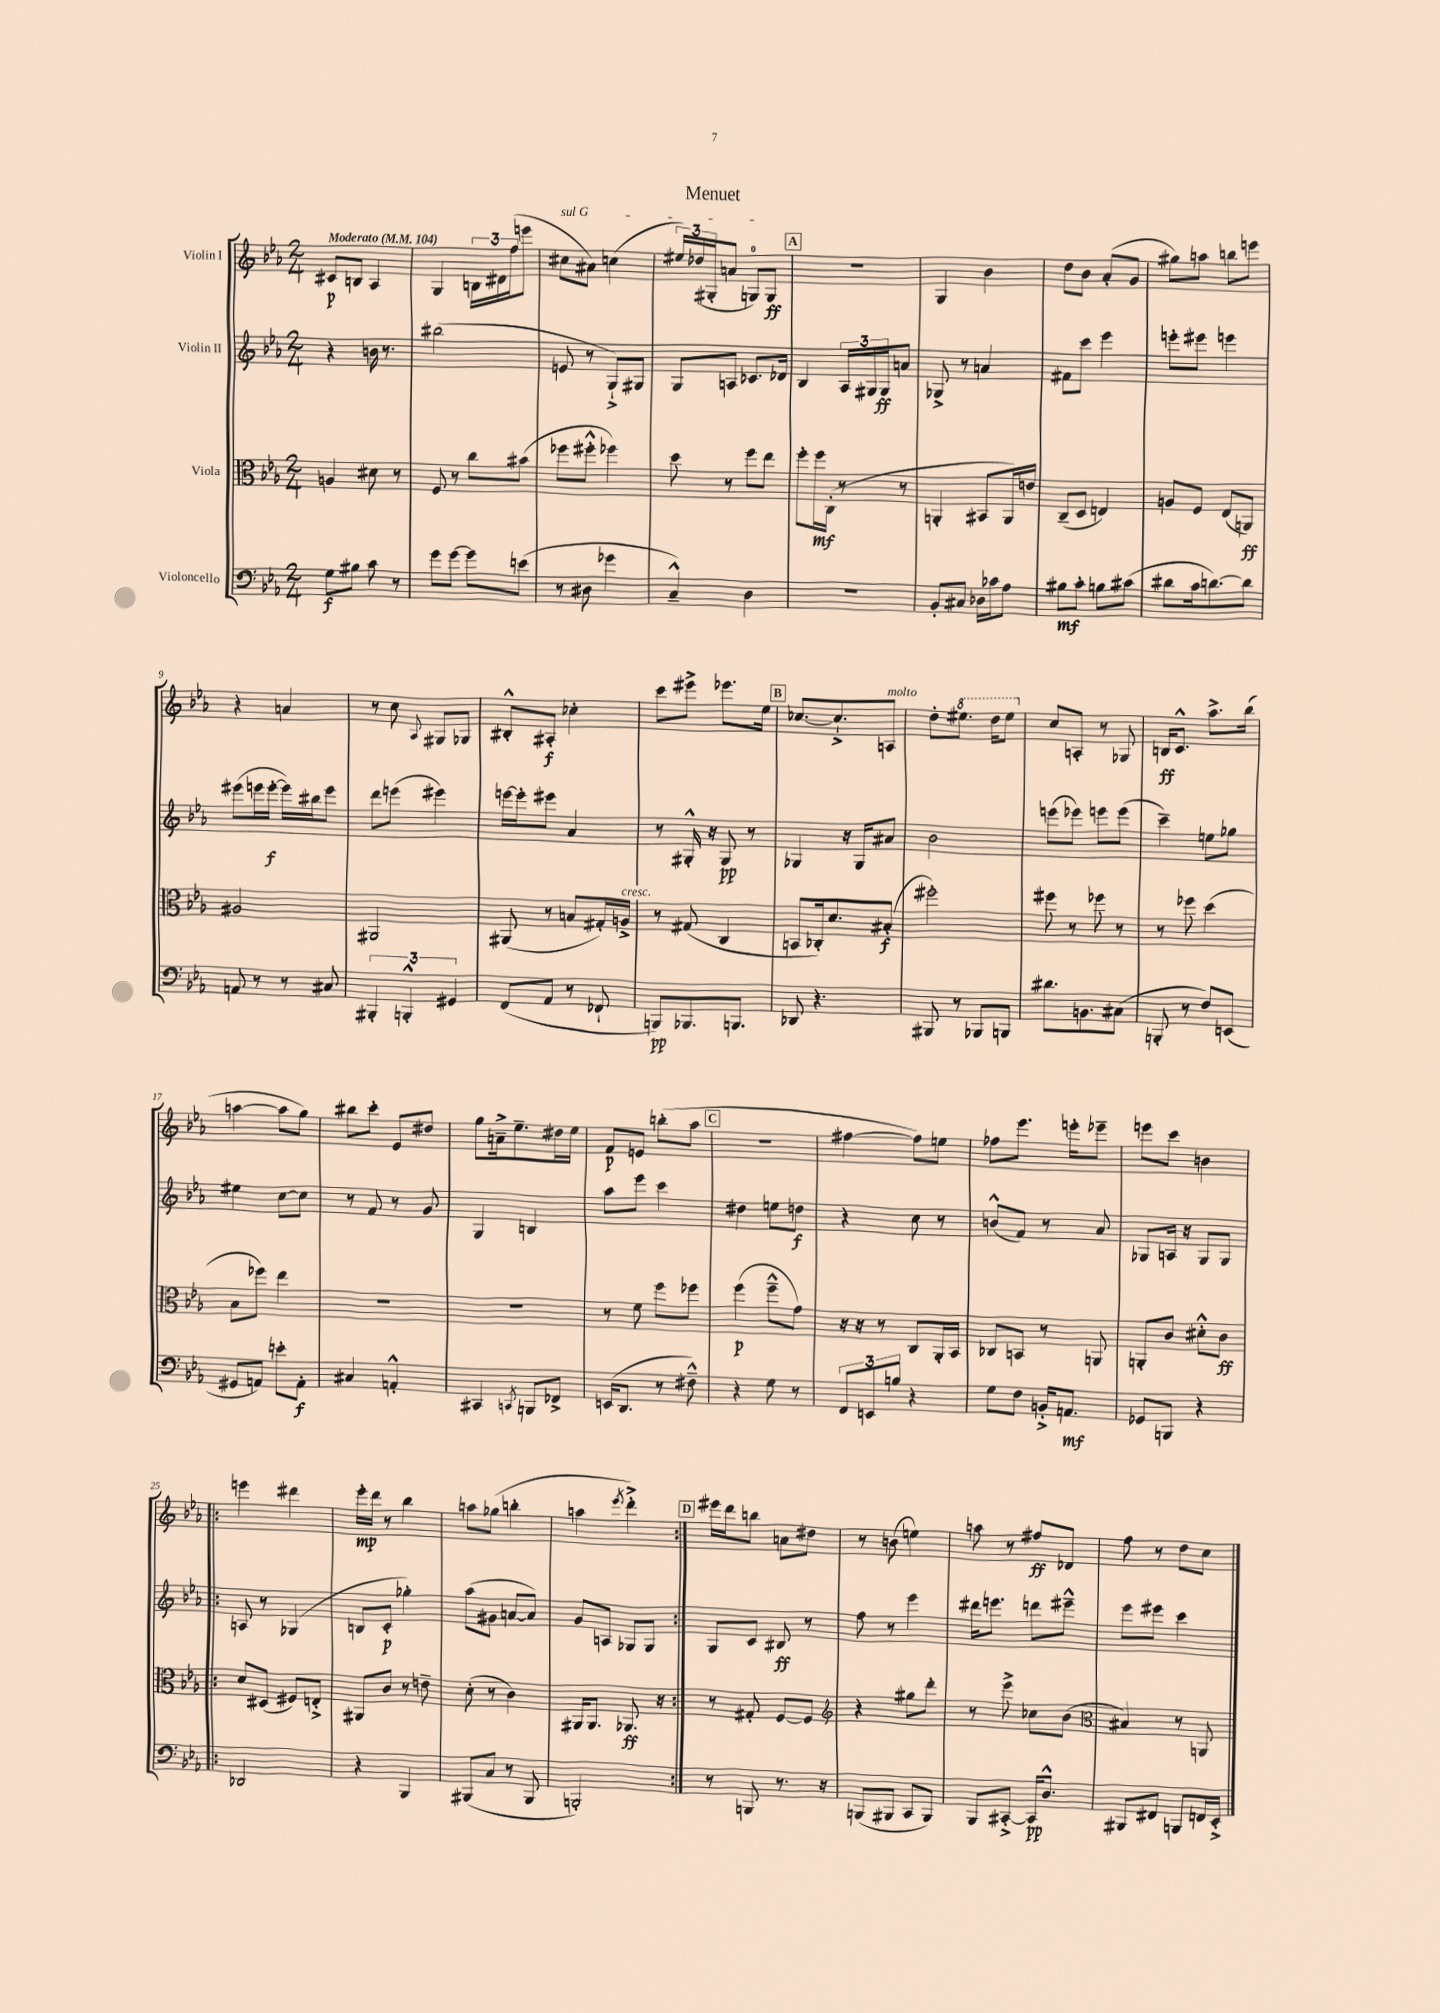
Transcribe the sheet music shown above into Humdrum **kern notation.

**kern	**kern	**kern	**kern
*staff4	*staff3	*staff2	*staff1
*clefF4	*clefC3	*clefG2	*clefG2
*k[b-e-a-]	*k[b-e-a-]	*k[b-e-a-]	*k[b-e-a-]
*M2/4	*M2/4	*M2/4	*M2/4
*MM104	*MM104	*MM104	*MM104
8G	4A	4r	8c#
8B#	.	.	8B
8c	8d#	16b	4A-
.	.	8.r	.
8r	8r	.	.
=	=	=	=
8g	8F	(2bb#	4G
[8g	8r	.	.
8g]	8cc	.	24B
.	.	.	24d#
.	.	.	(24ff
(8e	(8b#	.	8eee
=	=	=	=
8r	8ff-	8e	8cc#
8D#	8ff#'^^	8r	8a#)
4g-	4ff-)	8G`^)	(4cc
.	.	8G#	.
=	=	=	=
4C~^^)	8dd	8G	24ee#)
.	.	.	(24dd-
.	.	.	24G#'
.	8r	8A	8a
4D	8ff	8.c-	8G)
.	8ee-	.	8G
.	.	16d-	.
=	=	=	=
2r	8ff'	4B-	2r
.	16ff	.	.
.	(16C'	.	.
.	8r	24A-	.
.	.	24G#	.
.	.	24G#	.
.	8r	8a	.
=	=	=	=
8BB-'	4AA'	8G-^	4G
8C#	.	8r	.
16D-	8BB#	4a	4b-
16c-	.	.	.
8A-	16AA)	.	.
.	16e	.	.
=	=	=	=
8B#	(8C~	8f#	8dd
8c'	8D	8ccc	8b-
8B	4E)	4eee-	(8a-'
(8c#	.	.	8g
=	=	=	=
8d#	8A	8eee'	8gg#)
16c	8F	8eee#	8aa
[8.d)	.	.	.
.	(8E-	4eee	8bb
8d]	8AA)	.	8eee
=	=	=	=
8AA	2A#	(8eee#	4r
8r	.	16eee	.
.	.	[16eee'	.
8r	.	16eee])	4a
.	.	16bb#	.
8C#	.	8eee	.
=	=	=	=
6BBB#'	2AA#	8ddd	8r
.	.	(8eee	8cc
6BBB'^^	.	.	.
.	.	.	8qqA-
.	.	4eee#)	8G#
6GG#	.	.	.
.	.	.	8G-
=	=	=	=
(8FF	(8AA#	[16eee	8B#'^^
.	.	16eee']	.
8AA-	8r	8eee#	8A#'
8r	8B	4a-	4cc-'
8FF-`	16G#')	.	.
.	16A^	.	.
=	=	=	=
8BBB)	8r	8r	8ccc
8.BBB-	(8G#	16G#'^^	8eee#^
.	.	16r	.
.	4C	8G#	8.eee-
8.BBB	.	.	.
.	.	8r	.
.	.	.	16ee-
=	=	=	=
8DD-	8BB	4G-	[8.cc-
4.r	16C-')	.	.
.	8.d	.	8.cc-`^]
.	.	16r	.
.	.	16G-	.
.	(8B#'	8a#	8A
=	=	=	=
8BBB#	2ff#')	2b-	8dd'
8r	.	.	8.eee#
8BBB-	.	.	.
.	.	.	16ddd
8BBB	.	.	8eee#
=	=	=	=
8.d#	8ff#	(8eee	8cc
.	8r	8eee-)	8A'
8.BB	.	.	.
.	8ff-	8eee	8r
(8C#	8r	(8eee	8G-
=	=	=	=
8BBB'	8r	4ccc~)	16B
.	.	.	8.c^^
8r	8ff-	.	.
8F)	(4dd	8ee	8.aa-^
(8EE	.	8gg-	.
.	.	.	(16bb-
=	=	=	=
8GG#	8B-	4ee#	[4aa
8AA)	8ff-)	.	.
8e'	4ee-	[8cc	8aa]
8AA'	.	8cc]	8gg)
=	=	=	=
4C#	2r	8r	8bb#
.	.	8f	8ccc'
4AA'^^	.	8r	8e-
.	.	8g	8dd#
=	=	=	=
4CC#	2r	4G	8gg
.	.	.	16a~^
.	.	.	8.ee-~
8qCC	.	.	.
8BBB	.	4B	.
8FF-^	.	.	16dd#
.	.	.	16ee-
=	=	=	=
(16EE	8r	8aa-	8f
8.DD	.	.	.
.	8f	8eee-	8e
8r	8ff	4ccc	(8bb'
8F#~^^)	8ff-	.	8aa-
=	=	=	=
4r	(4ff	4dd#	2r
8G	8ff~^^	8ee	.
8r	8g)	8dd	.
=	=	=	=
12FF	16r	4r	[4ff#
.	16r	.	.
12EE	.	.	.
.	8r	.	.
12B	.	.	.
4r	8C	8cc	8ff#])
.	16AA-'	8r	8ee
.	16BB-	.	.
=	=	=	=
8G	8C-	(8b^^	8ff-
8F	8BB	8f)	8.eee-
16BB'^	8r	8r	.
8.AA	.	.	16eee'
.	8AA	8a-	8eee-~
=	=	=	=
8GG-	8AA'	8G-	8eee
8BBB	8c	16A	8ccc
.	.	16r	.
4r	8d#'^^	8G-	4b
.	8c	8G-	.
=!|:	=!|:	=!|:	=!|:
2DD-	8d	8A	4eee
.	(8D#	8r	.
.	8F#)	(4G-	4ddd#
.	8E'^	.	.
=	=	=	=
4r	8AA#	8B	16eee-'
.	.	.	16ddd
.	8c	8c'	8r
4BBB-	8r	4gg-')	4bb-
.	8e~	.	.
=	=	=	=
(8BBB#	(8d'	(8aa-	8aa
8C	8r	8g#	(8gg-
8r	4c)	[8a	4bb'
8BBB#	.	8a])	.
=	=	=	=
2BBB')	16AA#	8g	4aa
.	8.AA#	.	.
.	.	8A	.
.	.	.	8qeee-
.	8.AA-	8G-	4ddd'^)
.	.	8G-	.
.	16r	.	.
=:|!	=:|!	=:|!	=:|!
8r	8r	8G	16eee#
.	.	.	16ddd
8BBB	8G#'	8c	8bb
8.r	[8F	8B#	8a
.	8F]	8r	8dd#
16r	.	.	.
=	=	=	=
*	*clefG2	*	*
(8BBB	4r	8ff	8r
8BBB#	.	8r	(8b
8CC	8gg#	4eee-	4ee)
8BBB#)	8ddd'	.	.
=	=	=	=
8BBB-	8r	16ddd#	8aa
.	.	8.eee	.
[8CC#'^	8eee-^	.	8r
16CC#]	8cc-	8ddd	8ff#
8.D^^	.	.	.
.	(8b-	8eee#~^^	8d-
=	=	=	=
*	*clefC3	*	*
8BBB#	4B#)	8eee-	8ff
8FF#	.	8eee#	8r
8BBB	8r	4ccc	8dd
16FF	8AA	.	8cc
16EE-'^	.	.	.
==	==	==	==
*-	*-	*-	*-
